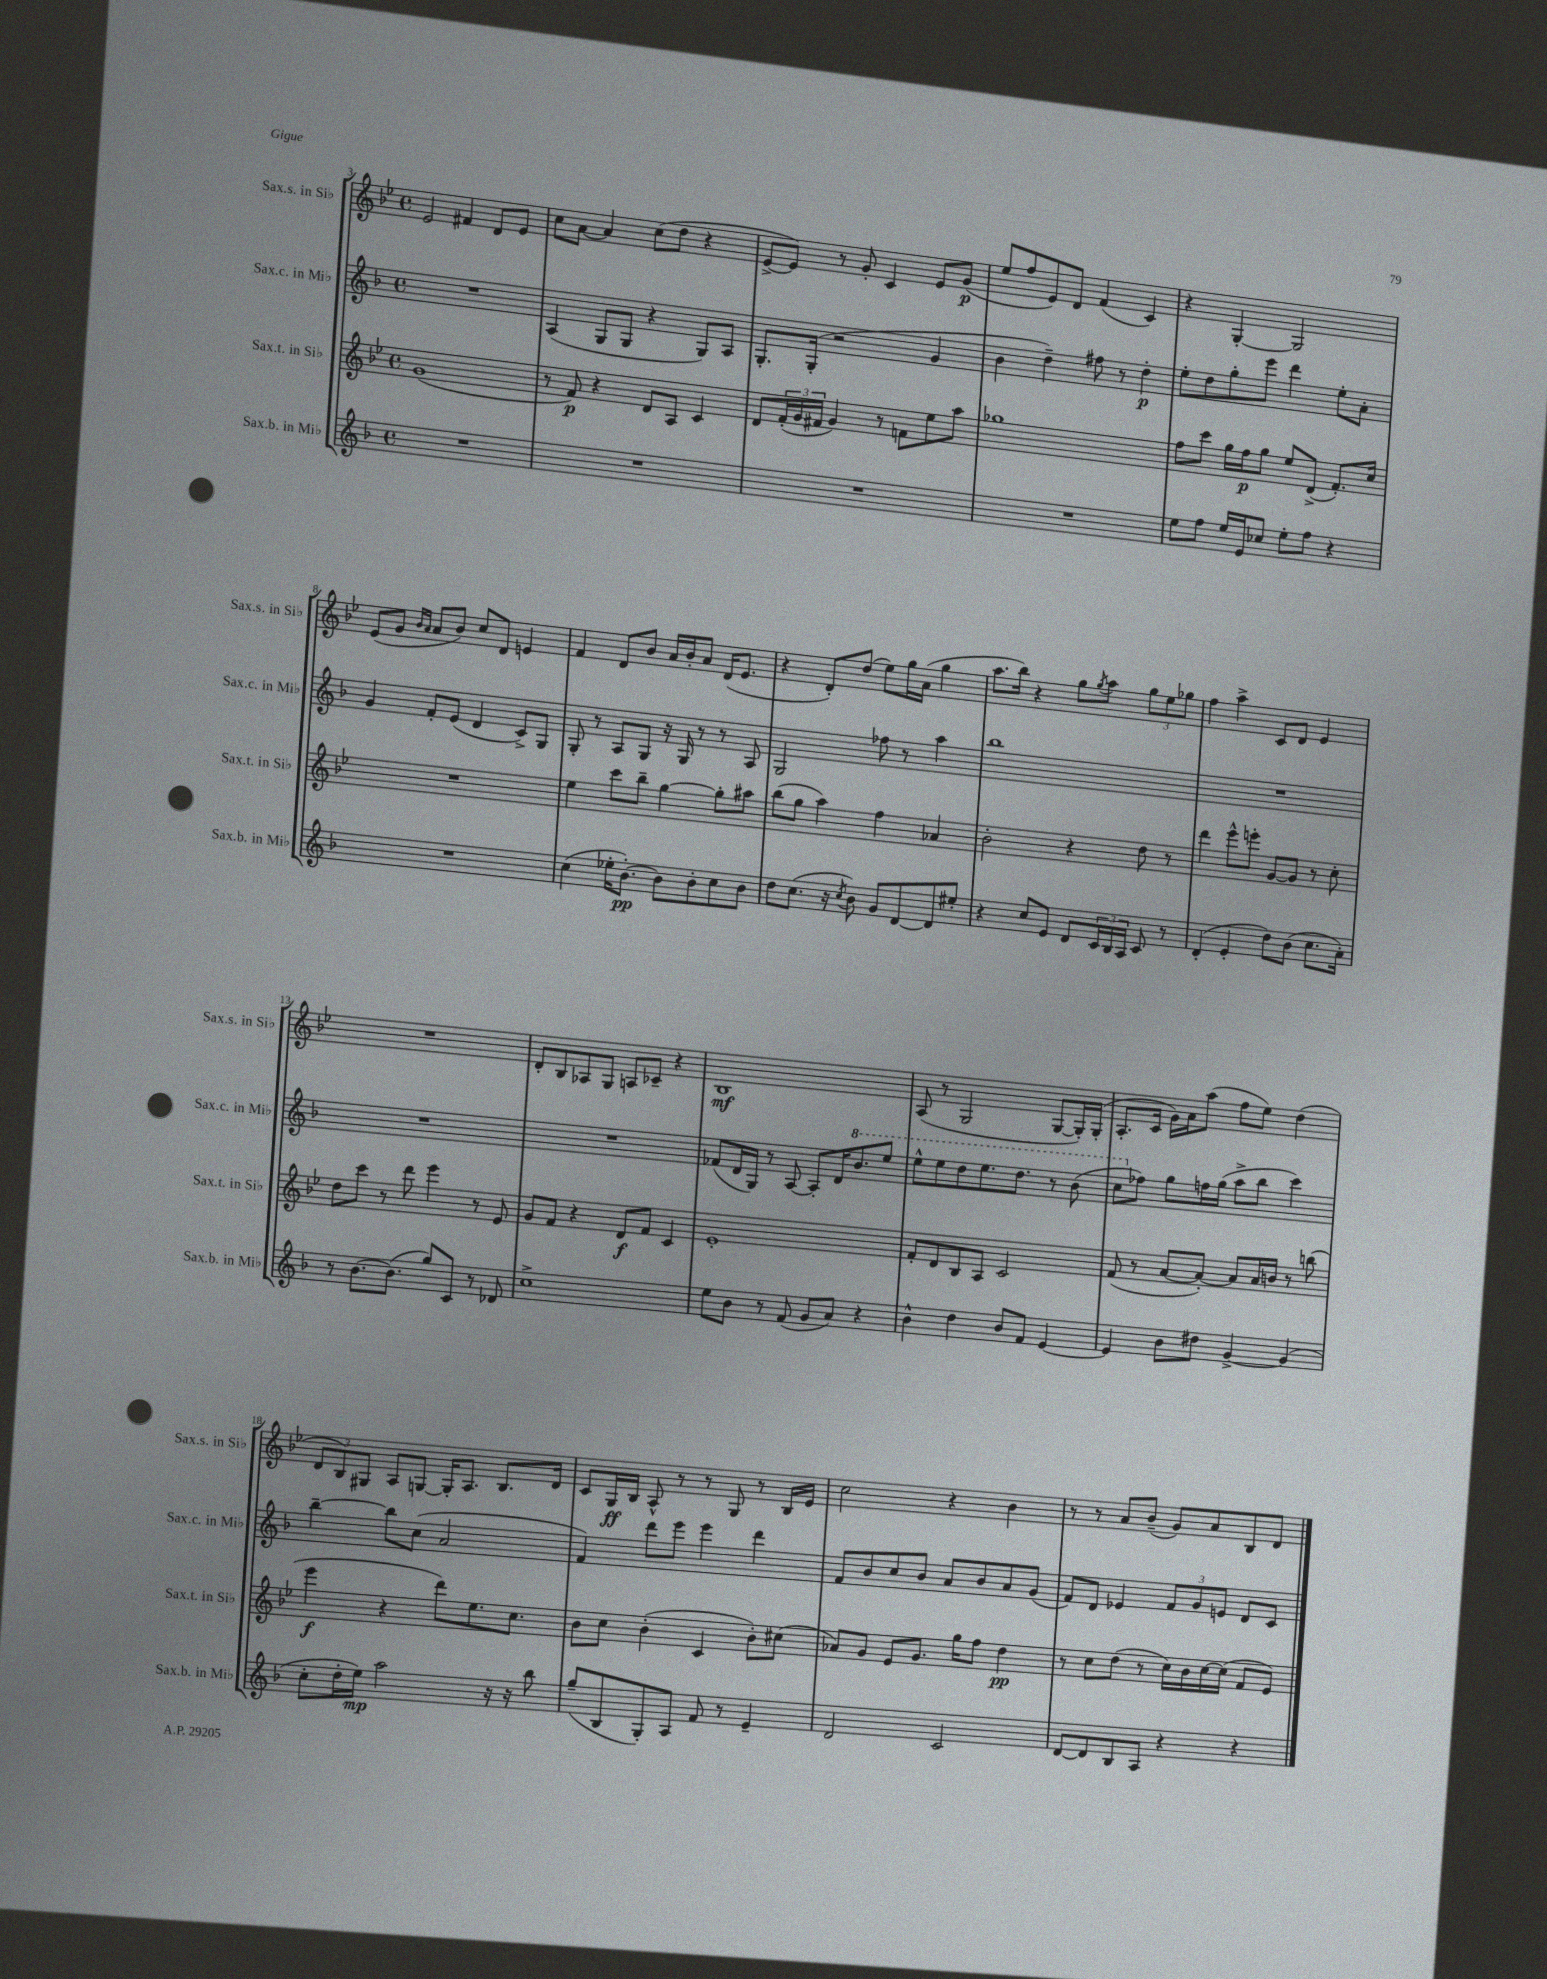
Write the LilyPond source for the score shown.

<<
\new StaffGroup <<
\new Staff = "s0" \with { instrumentName = "Sax.s. in Sib" shortInstrumentName = "Sax.s. in Sib" } {
    \clef treble \key bes \major \defaultTimeSignature \time 4/4
    ees'2 fis'4 d'8 ees'8 |
    c''8 a'8~ a'4 c''8( d''8 r4 |
    ees'8~-> ees'8) r8 g'8-. c'4 ees'8 g'8\p( |
    ees''8 f''8 ees'8) d'8 f'4( c'4) |
    r4 g4~-. g2 |
    ees'8( g'8 \grace { bes'16 a'16 } a'8 bes'8) c''8 d'8 e'4 |
    f'4 d'8 bes'8 a'16 bes'16-. a'8 d'16( ees'8. |
    r4 d'8-.) d''8( ees''8) g''16 a'16( g''4 |
    a''8. bes''16) r4 g''8 \acciaccatura { g''8 } a''8 \tuplet 3/2 { g''8 ees''8 ges''8 } |
    f''4 a''4-> c'8 d'8 ees'4 |
    R1 |
    d'8-. bes8 aes8 g8 a8 ces'8-- r4 |
    bes1\mf |
    a8( r8 g2 g8~ g16-.) g16-.( |
    a8.-. c'16 g'16) a'16 a''8( f''8 ees''8) d''4( |
    \tuplet 3/2 { d'8 bes8) gis8 } a8 g8~ g16-. a8. bes8. d'16 |
    c'8 g16\ff bes16 a8-^ r8 r8 g8 r8 bes16 ees'16 |
    c''2 r4 bes'4 |
    r8 r8 a'8 bes'8--( g'8) a'8 bes8 d'8 \bar "|." |
}
\new Staff = "s1" \with { instrumentName = "Sax.c. in Mib" shortInstrumentName = "Sax.c. in Mib" } {
    \clef treble \key f \major \defaultTimeSignature \time 4/4
    R1 |
    a4( g8 g8 r4 g8) a8 |
    g8.-. g16-.( r2 g'4 |
    bes'4 d''4--) fis''8 r8 d''4-.\p |
    e''8-. d''8 g''8-. e'''8 d'''4 e''8-. a'8-. |
    g'4 f'8-. e'8( d'4 c'8->) g8 |
    g8-. r8 a8 g8 r16 g16 r8 r8 a8 |
    g2 fes''8 r8 a''4 |
    bes''1 |
    R1 |
    R1 |
    R1 |
    fes'8( d'16 g16) r8 a8~ a8-. d'16 \ottava #1 bes''8. e'''8 |
    e'''8-^ e'''8 d'''8 e'''8. d'''8. r8 bes''8( |
    c'''8 \ottava #0 fes''8) g''8 f''16 g''16( a''8-> bes''8 c'''4) |
    bes''4~-- bes''8 c''8( a'2 |
    f'4) d'''8 e'''8 e'''4 d'''4 |
    f'8 bes'8 c''8 bes'8 a'8 bes'8 a'8 g'8( |
    f'8) d'8 ees'4 \tuplet 3/2 { f'8 g'8 e'8 } d'8 c'8 \bar "|." |
}
\new Staff = "s2" \with { instrumentName = "Sax.t. in Sib" shortInstrumentName = "Sax.t. in Sib" } {
    \clef treble \key bes \major \defaultTimeSignature \time 4/4
    g'1( |
    r8 f'8\p) r4 d'8 a8 c'4 |
    d'8 \tuplet 3/2 { f'16-.( g'16 fis'16 } g'4) r8 f'8 ees''8 a''8 |
    ges''1 |
    f''8 c'''8 g''16 f''16\p g''8 ees''8 d'8->( f'8.-.) c''16 |
    R1 |
    ees''4 c'''8 bes''8-- g''4~ g''8-. ais''8 |
    bes''8( g''8 a''4) f''4 aes'4 |
    bes'2-. r4 d''8 r8 |
    d'''4 ees'''8-^ e'''8-. g'8~ g'8 r8 c''8-. |
    d''8 c'''8 r8 d'''8 ees'''4 r8 ees'8 |
    g'8 f'8 r4 d'8\f f'8 c'4 |
    ees'1-. |
    f'8-. d'8 bes8 a8 c'2 |
    f'8( r8 a'8~ a'8~-.) a'8 a'16 b'16 r8 b''8( |
    ees'''4\f r4 d'''8) ees''8. c''8. |
    bes'8 c''8 bes'4-.( c'4 bes'8-.) cis''8( |
    aes'8) g'8 ees'8 g'8. g''16 f''8 d''4\pp |
    r8 c''8 d''8( r8 c''16) bes'16 c''16~ c''16( f'8 ees'8) \bar "|." |
}
\new Staff = "s3" \with { instrumentName = "Sax.b. in Mib" shortInstrumentName = "Sax.b. in Mib" } {
    \clef treble \key f \major \defaultTimeSignature \time 4/4
    R1 |
    R1 |
    R1 |
    R1 |
    e''8 f''8 e''16 e'16 ces''8 e''8-. f''8 r4 |
    R1 |
    c''4( ees''16-. bes'8.~-.\pp) bes'8 bes'8-. c''8 bes'8 |
    d''8 c''8.( r16 \acciaccatura { c''8 } bes'8) g'8 d'8~ d'8 eis''8-. |
    r4 c''8 e'8 d'8 \tuplet 3/2 { c'16 bes16 a16 } c'8 r8 |
    d'4-.( e'4-. d''8) bes'8( c''8. a'16-.) |
    r8 bes'8.~ bes'8.( g''8) c'8 r8 des'8 |
    c''1-> |
    e''8 bes'8 r8 f'8( g'8 a'8) r4 |
    bes'4-^ d''4 bes'8 f'8 e'4~ |
    e'4 bes'8 dis''8 g'4~-> g'4( |
    c''8-. d''16-. e''16\mp) a''2 r16 r16 bes''8 |
    g''8--( bes8 g8-.) a8 f'8 r8 e'4-- |
    d'2 c'2 |
    d'8~ d'8 bes8 a8 r4 r4 \bar "|." |
}
>>
>>
\layout { \context { \Score currentBarNumber = #3 } }
